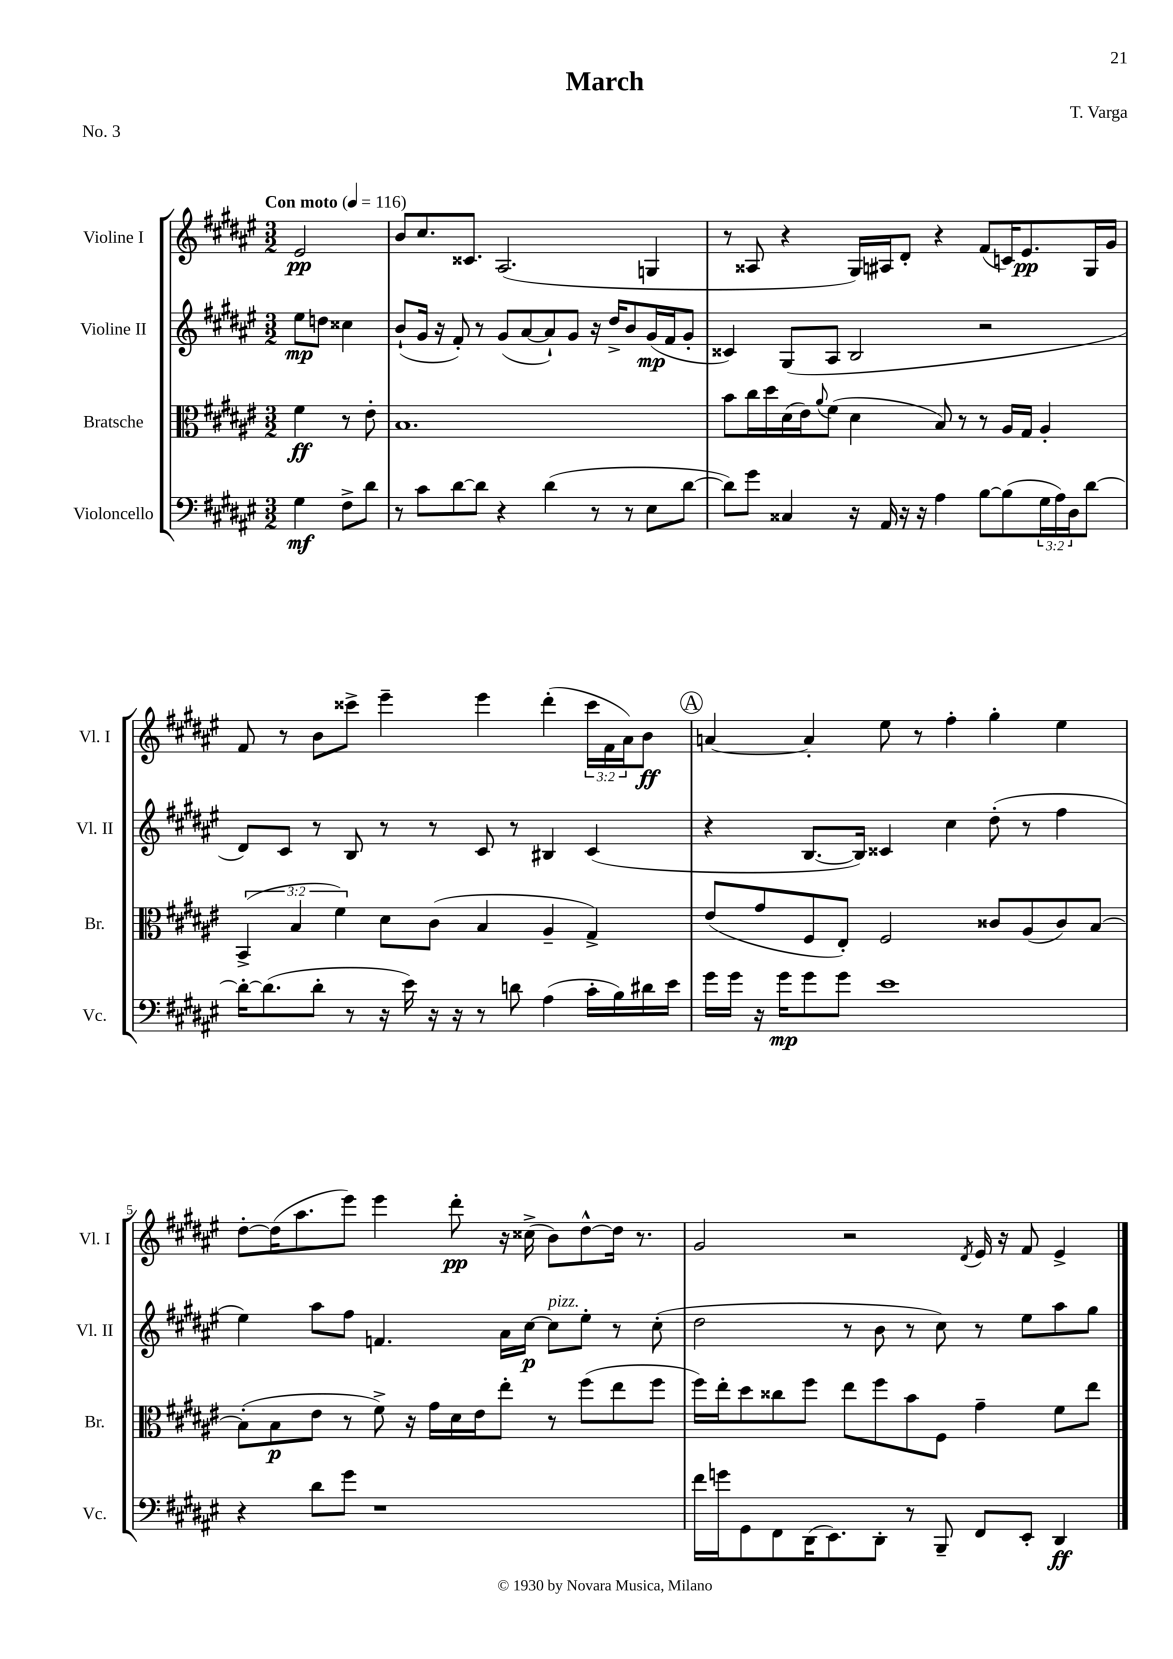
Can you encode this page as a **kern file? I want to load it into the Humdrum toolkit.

**kern	**dynam	**kern	**dynam	**kern	**dynam	**kern	**dynam
*part4	*part4	*part3	*part3	*part2	*part2	*part1	*part1
*staff4	*staff4	*staff3	*staff3	*staff2	*staff2	*staff1	*staff1
*I"Violoncello	*	*I"Bratsche	*	*I"Violine II	*	*I"Violine I	*
*I'Vc.	*	*I'Br.	*	*I'Vl. II	*	*I'Vl. I	*
*clefF4	*	*clefC3	*	*clefG2	*	*clefG2	*
*k[f#c#g#d#a#e#]	*	*k[f#c#g#d#a#e#]	*	*k[f#c#g#d#a#e#]	*	*k[f#c#g#d#a#e#]	*
*M3/2	*	*M3/2	*	*M3/2	*	*M3/2	*
*MM116	*	*MM116	*	*MM116	*	*MM116	*
=	=	=	=	=	=	=	=
!	!	!	!	!	!	!LO:TX:a:B:t=Con moto	!
4G#\	mf	4f#\	ff	8ee#\L	mp	2e#/	pp
.	.	.	.	8ddn\J	.	.	.
8F#^\L	.	8r	.	4cc##X\	.	.	.
8d#\J	.	8e#'\	.	.	.	.	.
=1	=1	=1	=1	=1	=1	=1	=1
8r	.	1.B	.	(8b`/L	.	8b/L	.
8c#\L	.	.	.	16g#/Jk	.	8.cc#/	.
.	.	.	.	16r	.	.	.
[8d#\	.	.	.	8f#'/)	.	.	.
.	.	.	.	.	.	8.c##X/J	.
8d#\J]	.	.	.	8r	.	.	.
4r	.	.	.	(8g#/L	.	(2.A#/	.
.	.	.	.	[8a#/	.	.	.
(4d#\	.	.	.	8a#`/])	.	.	.
.	.	.	.	8g#/J	.	.	.
8r	.	.	.	16r	.	.	.
.	.	.	.	16dd#^/KL	.	.	.
8r	.	.	.	8b/	.	.	.
8E#\L	.	.	.	(16g#/L	mp	4Gn/	.
.	.	.	.	16f#/J	.	.	.
[8d#\J	.	.	.	8g#'/J	.	.	.
=2	=2	=2	=2	=2	=2	=2	=2
8d#\L])	.	8b\L	.	4c##X/)	.	8r	.
8g#\J	.	16cc#\L	.	.	.	8A##X/	.
.	.	16dd#\	.	.	.	.	.
4C##X/	.	(16d#\	.	(8G#/L	.	4r	.
.	.	16e#\J)	.	.	.	.	.
.	.	8qqa#/	.	.	.	.	.
.	.	(8f#\J	.	8A#/J	.	.	.
16r	.	4d#\	.	2B/	.	16G#/LL)	.
16AA#/	.	.	.	.	.	16A#X/J	.
16r	.	.	.	.	.	8d#'/J	.
16r	.	.	.	.	.	.	.
4A#\	.	8B/)	.	.	.	4r	.
.	.	8r	.	.	.	.	.
[8B\L	.	8r	.	2r	.	(8f#/L	.
(8B\]	.	16A#/LL	.	.	.	16cn/K)	.
.	.	16G#/JJ	.	.	.	8.e#/	pp
24G#\L	.	4A#'/	.	.	.	.	.
24A#\)	.	.	.	.	.	.	.
24D#\J	.	.	.	.	.	.	.
[8d#\J	.	.	.	.	.	16G#/L	.
.	.	.	.	.	.	16g#/JJ	.
!!LO:LB:g=z
=3	=3	=3	=3	=3	=3	=3	=3
16d#'\KL_	.	(6BB^/	.	8d#/L)	.	8f#/	.
(8.d#\]	.	.	.	.	.	.	.
.	.	.	.	8c#/J	.	8r	.
.	.	6B/	.	.	.	.	.
8d#'\J	.	.	.	8r	.	8b\L	.
.	.	6f#\)	.	.	.	.	.
8r	.	.	.	8B/	.	8ccc##X^\J	.
16r	.	8d#\L	.	8r	.	4eee#~\	.
16e#\)	.	.	.	.	.	.	.
16r	.	(8c#\J	.	8r	.	.	.
16r	.	.	.	.	.	.	.
8r	.	4B/	.	8c#/	.	4eee#\	.
8dn\	.	.	.	8r	.	.	.
(4A#\	.	4A#~/	.	4B#X/	.	(4ddd#'\	.
16c#'\LL	.	4G#^/)	.	(4c#/	.	24ccc##\LL	.
.	.	.	.	.	.	24f#\	.
16B\)	.	.	.	.	.	.	.
.	.	.	.	.	.	24a#\J)	.
16d#X\	.	.	.	.	.	8b\J	ff
16e#\JJ	.	.	.	.	.	.	.
!!LO:REH:place=s1:t=A
=4	=4	=4	=4	=4	=4	=4	=4
16g#\LL	.	(8e#/L	.	4r	.	[4an/	.
16g#\JJ	.	.	.	.	.	.	.
16r	.	8g#/	.	.	.	.	.
16g#\KL	mp	.	.	.	.	.	.
8g#\	.	8F#/	.	[8.B/L	.	4a'/]	.
8g#\J	.	8E#'/J)	.	.	.	.	.
.	.	.	.	16B/Jk])	.	.	.
1e#	.	2F#/	.	4c##X/	.	8ee#\	.
.	.	.	.	.	.	8r	.
.	.	.	.	4cc#\	.	4ff#'\	.
.	.	8c##X/L	.	(8dd#'\	.	4gg#'\	.
.	.	(8A#/	.	8r	.	.	.
.	.	8c##/)	.	4ff#\	.	4ee#\	.
.	.	[8B/J	.	.	.	.	.
!!LO:LB:g=z
=5	=5	=5	=5	=5	=5	=5	=5
4r	.	(8B'\L]	.	4ee#\)	.	[8dd#'\L	.
.	.	8B\	p	.	.	(16dd#\K]	.
.	.	.	.	.	.	8.aa#\	.
8d#\L	.	8e#\J	.	8aa#\L	.	.	.
8g#\J	.	8r	.	8ff#\J	.	8eee#\J)	.
1r	.	8f#^\)	.	4.fn/	.	4eee#\	.
.	.	16r	.	.	.	.	.
.	.	16g#\LL	.	.	.	.	.
.	.	16d#\	.	.	.	8ddd#'\	pp
.	.	16e#\J	.	.	.	.	.
.	.	8ee#'\J	.	16a#\LL	.	16r	.
.	.	.	.	[16cc#\JJ	p	(16cc##X^\	.
!	!	!	!	!LO:TX:a:i:t=pizz.	!	!	!
.	.	8r	.	8cc#\L]	.	8b\L)	.
.	.	(8ff#\L	.	8ee#'\J	.	[8dd#^^\	.
.	.	8ee#\	.	8r	.	16dd#\Jk]	.
.	.	.	.	.	.	8.r	.
.	.	8ff#\J	.	(8cc#'\	.	.	.
=6	=6	=6	=6	=6	=6	=6	=6
16f#\LL	.	16ff#\LL)	.	2dd#\	.	2g#/	.
16gn\J	.	16ee#'\J	.	.	.	.	.
8GG#\	.	8dd#\	.	.	.	.	.
8FF#\	.	8cc##X\	.	.	.	.	.
(16DD#\K	.	8ff#\J	.	.	.	.	.
8.EE#\)	.	.	.	.	.	.	.
.	.	8ee#\L	.	8r	.	2r	.
8DD#'\J	.	8ff#\	.	8b\	.	.	.
8r	.	8b\	.	8r	.	.	.
8BBB~/	.	8F#\J	.	8cc#\)	.	.	.
.	.	.	.	.	.	8qd#/	.
8FF#/L	.	4g#~\	.	8r	.	16e#/	.
.	.	.	.	.	.	16r	.
8EE#'/J	.	.	.	8ee#\L	.	8f#/	.
4DD#/	ff	8f#\L	.	8aa#\	.	4e#^/	.
.	.	8ee#\J	.	8gg#\J	.	.	.
==	==	==	==	==	==	==	==
*-	*-	*-	*-	*-	*-	*-	*-
